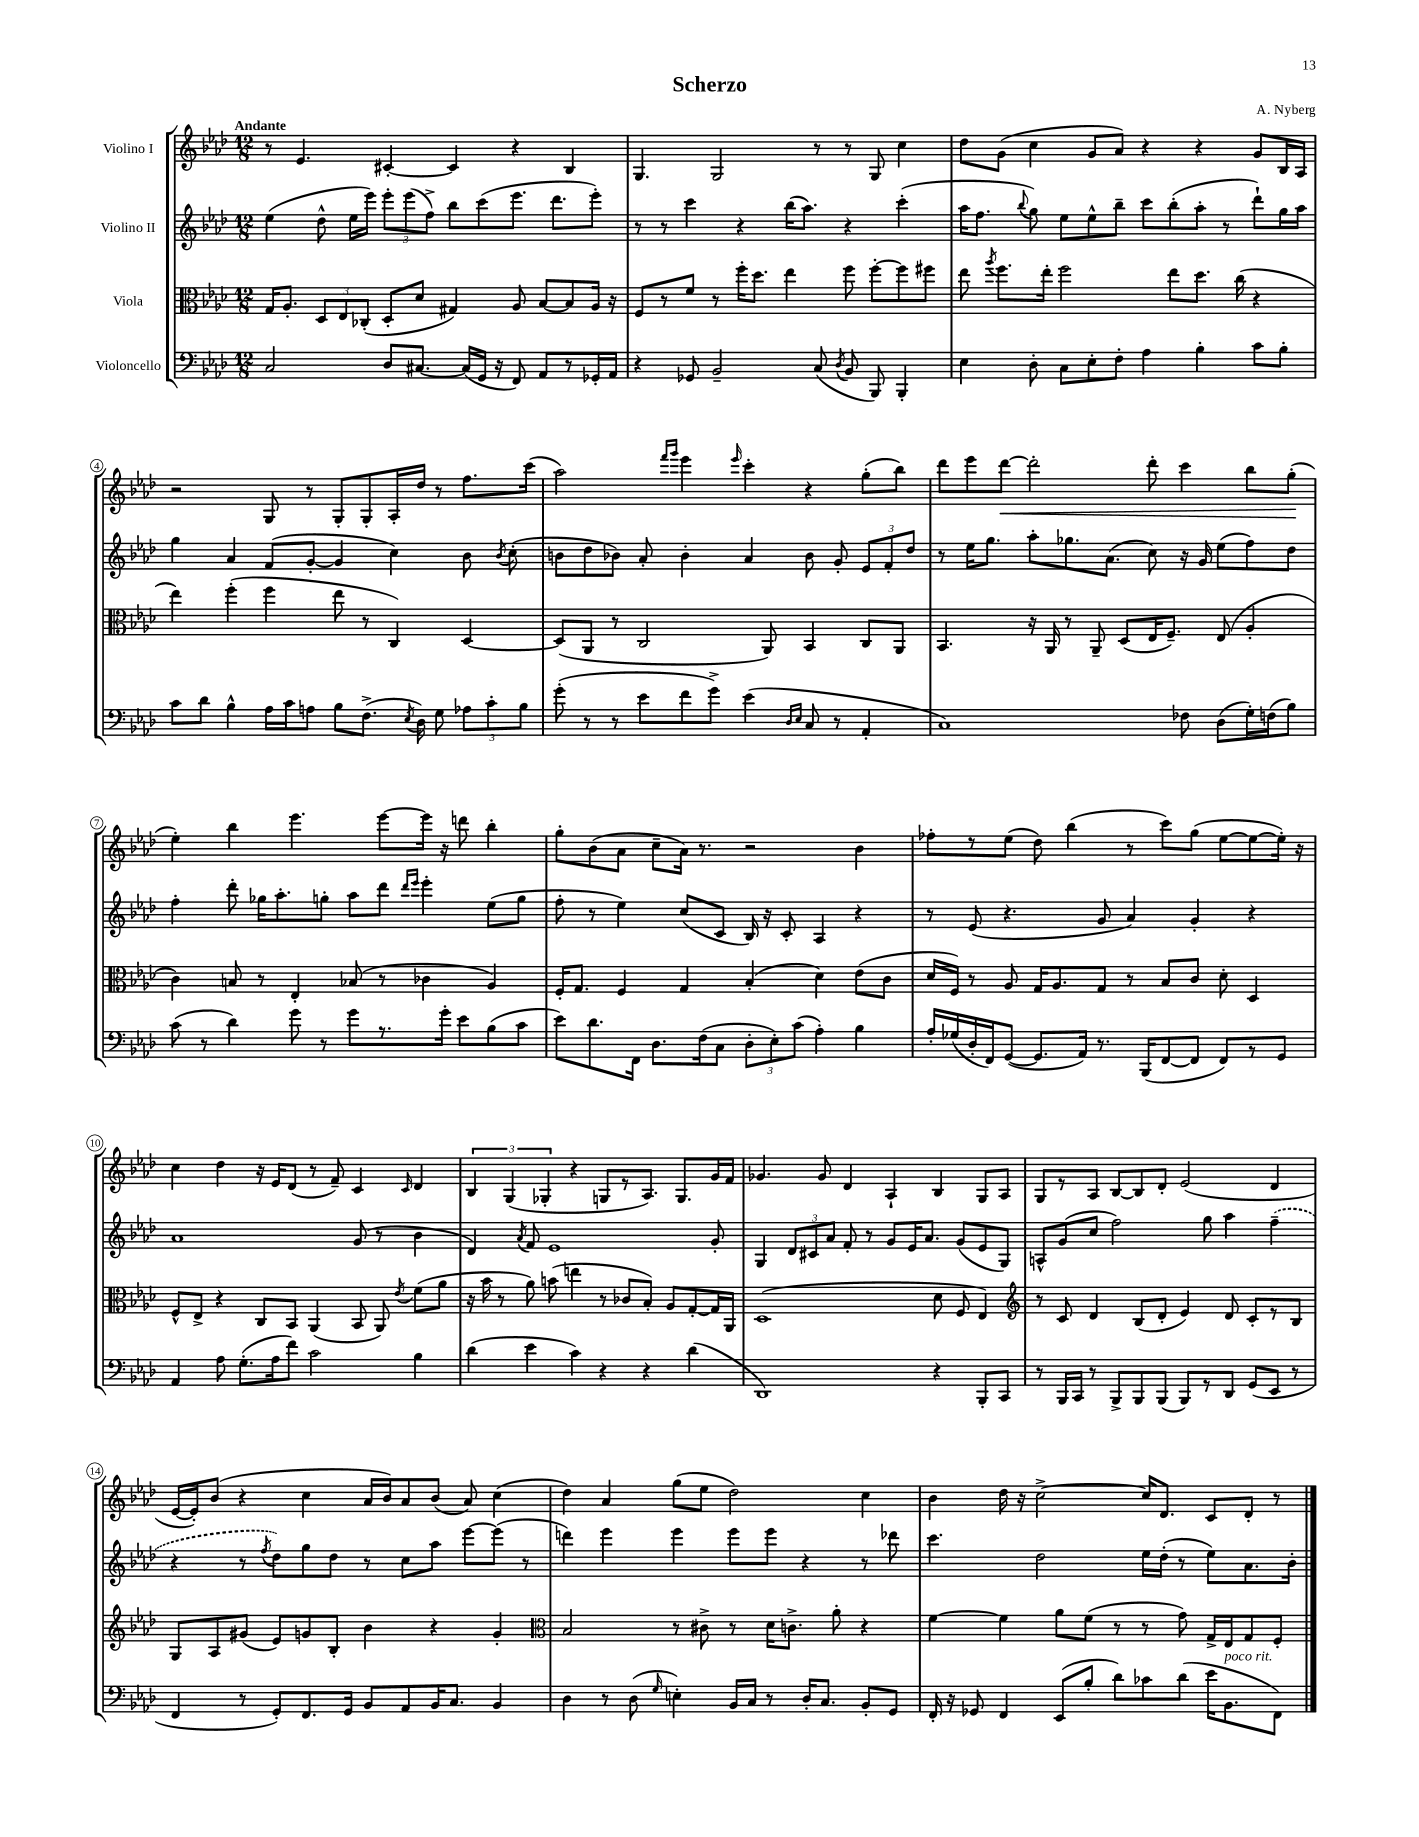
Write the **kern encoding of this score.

**kern	**kern	**kern	**kern
*staff4	*staff3	*staff2	*staff1
*clefF4	*clefC3	*clefG2	*clefG2
*k[b-e-a-d-]	*k[b-e-a-d-]	*k[b-e-a-d-]	*k[b-e-a-d-]
*M12/8	*M12/8	*M12/8	*M12/8
2C	16G	(4ee-	8r
.	8.A-'	.	.
.	.	.	4.e-
.	12D-	8dd-^^	.
.	12E-	.	.
.	.	16ee-	.
.	(12C-'	.	.
.	.	16eee-)	.
8D-	8D-'	12eee-'	[4c#'
.	.	(12eee-	.
[8.C#	8d-	.	.
.	.	12ff^)	.
.	4G#)	8bb-	4c#]
(16C#]	.	.	.
16GG	.	(8ccc	.
16r	.	.	.
8FF)	8A-	8.eee-	4r
8AA-	[8B-	.	.
.	.	8.ddd-	.
8r	8B-]	.	4B-
16GG-'	16A-	8eee-')	.
16AA-	16r	.	.
=	=	=	=
4r	8F	8r	4.G
.	8r	8r	.
8GG-	8f	4ccc	.
2BB-~	8r	.	2G
.	16ff'	4r	.
.	8.dd-	.	.
.	4ee-	(16bb-	.
.	.	8.aa-)	.
(8C	.	.	8r
8qD-	.	.	.
8BB-	8ff	4r	8r
8BBB-)	[8ff'	.	8G
4BBB-'	8ff]	(4ccc'	4cc
.	8ff#	.	.
=	=	=	=
4E-	8ee-	16aa-	8dd-
.	.	8.ff	.
.	8qaa-	.	.
.	8.ff	.	(8g
.	.	8qqbb-	.
8D-'	.	8gg)	4cc
.	16ee-'	.	.
8C	2ff	8ee-	.
8E-'	.	8ee-^^	8g
8F'	.	8bb-~	8a-)
4A-	.	8ccc	4r
.	8ee-	(8bb-'	.
4B-'	8.dd-	8aa-'	4r
.	.	8r	.
.	(16cc	.	.
8c	4r	8ddd-`)	8g
8B-'	.	16gg	16B-
.	.	16aa-	16A-
=	=	=	=
8c	4ee-)	4gg	2r
8d-	.	.	.
4B-^^	(4ff'	4a-	.
16A-	4ff	(8f	8G
16c	.	.	.
8A	.	[8g'	8r
8B-	8ee-	4g]	8G'
(8.F^	8r	.	8G'
.	4C)	4cc)	16A-'
8qE-	.	.	.
16D-)	.	.	16dd-
8G	.	.	8r
12A-	[4D-	8b-	8.ff
12c'	.	.	.
.	.	8qb-	.
.	.	(8cc'	.
12B-	.	.	.
.	.	.	(16ccc
=	=	=	=
(8g'	(8D-]	8b	2aa-)
8r	8AA-	8dd-	.
8r	8r	8b-)	.
8e-	2C	8a-'	.
.	.	.	16qqfff
.	.	.	16qqggg
8f	.	4b-'	4eee-
8g^)	.	.	.
.	.	.	16qqeee-
(4e-	.	4a-	4ccc'
.	8AA-)	.	.
16qqD-	.	.	.
16qqE-	.	.	.
8C	4BB-	8b-	4r
8r	.	8g'	.
4AA-'	8C	12e-	(8gg'
.	.	12f'	.
.	8AA-	.	8bb-)
.	.	12dd-	.
=	=	=	=
1C)	4.BB-	8r	8ddd-
.	.	16ee-	8eee-
.	.	8.gg	.
.	.	.	[8ddd-
.	16r	8aa-'	2ddd-']
.	16AA-	.	.
.	8r	8.gg-	.
.	8AA-~	.	.
.	.	(8.a-	.
.	(8D-	.	.
.	16E-	8cc)	8ddd-'
.	8.F~)	.	.
8F-	.	16r	4ccc
.	.	16g	.
(8D-	(8E-	(8ee-	.
16G')	4A-'	8ff)	8bb-
(16F	.	.	.
8B-)	.	8dd-	(8gg'
=	=	=	=
(8c	4c)	4ff'	4ee-')
8r	.	.	.
4d-)	8B	8ddd-'	4bb-
.	8r	16gg-	.
.	.	8.aa-'	.
8g	4E-'	.	4.eee-
8r	.	8gg'	.
8g	(8B-	8aa-	.
8.r	8r	8ddd-	[8eee-
.	.	16qqddd-	.
.	.	16qqeee-	.
.	4c-	4eee-'	16eee-]
16g'	.	.	16r
8e-	.	.	8ddd
(8B-	4A-)	(8ee-	4bb-'
8c	.	8gg	.
=	=	=	=
8e-)	16F'	8ff'	8gg'
.	8.G	.	.
8.d-	.	8r	(8b-
.	4F	4ee-)	8a-
16FF	.	.	.
8.D-	.	.	8cc~
.	4G	(8cc	16a-)
(16F	.	.	8.r
8C	.	8c	.
12D-'	(4B-'	16B-)	2r
.	.	16r	.
12E-')	.	.	.
.	.	8c'	.
(12c	.	.	.
4A-')	4d-)	4A-	.
4B-	(8e-	4r	4b-
.	8c	.	.
=	=	=	=
16A-'	16d-	8r	8ff-'
(16G-	16F)	.	.
16D-'	8r	(8e-	8r
16FF)	.	.	.
([8GG	8A-	4.r	(8ee-
8.GG]	16G	.	8dd-)
.	8.A-	.	.
.	.	.	(4bb-
16AA-)	.	.	.
8.r	8G	8g	.
.	8r	4a-)	8r
(16BBB-	.	.	.
[8FF	8B-	.	8ccc)
8FF]	8c	4g'	(8gg
8FF)	8d-'	.	[8ee-
8r	4D-	4r	8ee-_
8GG	.	.	16ee-'])
.	.	.	16r
=	=	=	=
4AA-	8F^^	1a-	4cc
.	8E-^	.	.
8A-	4r	.	4dd-
(8.G'	.	.	.
.	8C	.	16r
16A-	.	.	16e-
8f)	8BB-	.	(8d-
2c	(4AA-	.	8r
.	.	.	8f~)
.	8BB-	(8g	4c
.	8AA-)	8r	.
.	8qe-	.	16qqc
4B-	(8f	4b-	4d-
.	8a-	.	.
=	=	=	=
(4d-	16r	4d-)	6B-
.	16b-	.	.
.	8r	.	.
.	.	.	(6G
.	.	8qa-	.
4e-	8a-)	8f	.
.	.	.	6G-'
.	(8b	1e-	.
4c)	4ee	.	4r
4r	8r	.	8G
.	8c-	.	8r
4r	8B-')	.	8.A-)
.	8A-	.	.
.	.	.	8.G
(4d-	[8G'	.	.
.	16G]	8g'	16g
.	16AA-	.	16f
=	=	=	=
1DD-)	(1D-	4G	4.g-
.	.	12d-	.
.	.	12c#	.
.	.	.	8g-
.	.	12a-	.
.	.	8f'	4d-
.	.	8r	.
.	.	8g	4A-`
.	.	16e-	.
.	.	8.a-	.
4r	8d-	.	4B-
.	8F	(8g	.
8BBB-'	4E-)	8e-	8G
8CC	.	8G)	8A-
=	=	=	=
*	*clefG2	*	*
8r	8r	8A^^	8G
16BBB-	8c	(8g	8r
16CC	.	.	.
8r	4d-	8cc	8A-
8BBB-^	.	2ff)	[8B-
8BBB-	(8B-	.	8B-]
(8BBB-	8d-'	.	8d-'
8BBB-)	4e-)	.	(2e-
8r	.	8gg	.
8DD-	8d-	4aa-	.
(8GG	8c'	.	.
8EE-	8r	(4ff~	4d-
8r	8B-	.	.
=	=	=	=
4FF	8G	4r	[16e-
.	.	.	16e-'])
.	8A-	.	(8b-
8r	(8g#	8r	4r
.	.	8qff	.
8GG')	8e-)	8dd-)	.
8.FF	8g	8gg	4cc
.	8B-'	8dd-	.
16GG	.	.	.
8BB-	4b-	8r	16a-
.	.	.	16b-)
8AA-	.	8cc	8a-
16BB-	4r	8aa-	(8b-
8.C	.	.	.
.	.	[8eee-	8a-)
4BB-	4g'	(8eee-]	(4cc
.	.	8r	.
=	=	=	=
*	*clefC3	*	*
4D-	2B-	4ddd)	4dd-)
8r	.	4eee-	4a-
(8D-	.	.	.
16qqG	.	.	.
4E')	8r	4eee-	(8gg
.	8c#^	.	8ee-
16BB-	8r	8eee-	2dd-)
16C	.	.	.
8r	16d-	8eee-	.
.	8.c^	.	.
16D-'	.	4r	.
8.C	.	.	.
.	8a-'	.	.
8BB-'	4r	8r	4cc
8GG	.	8ddd-	.
=	=	=	=
16FF'	[4f	4.ccc	4b-
16r	.	.	.
8GG-	.	.	.
4FF	4f]	.	16dd-
.	.	.	16r
.	.	2dd-	[2cc^
(8EE-	8a-	.	.
8B-'	(8f	.	.
8d-)	8r	.	.
8c-	8r	16ee-	16cc]
.	.	(16dd-'	8.d-
(8d-	8g)	8r	.
16e-	16G^	8ee-)	8c
8.BB-	16E-	.	.
.	8G	8.a-	8d-'
8FF)	8F'	.	8r
.	.	16b-'	.
==	==	==	==
*-	*-	*-	*-
